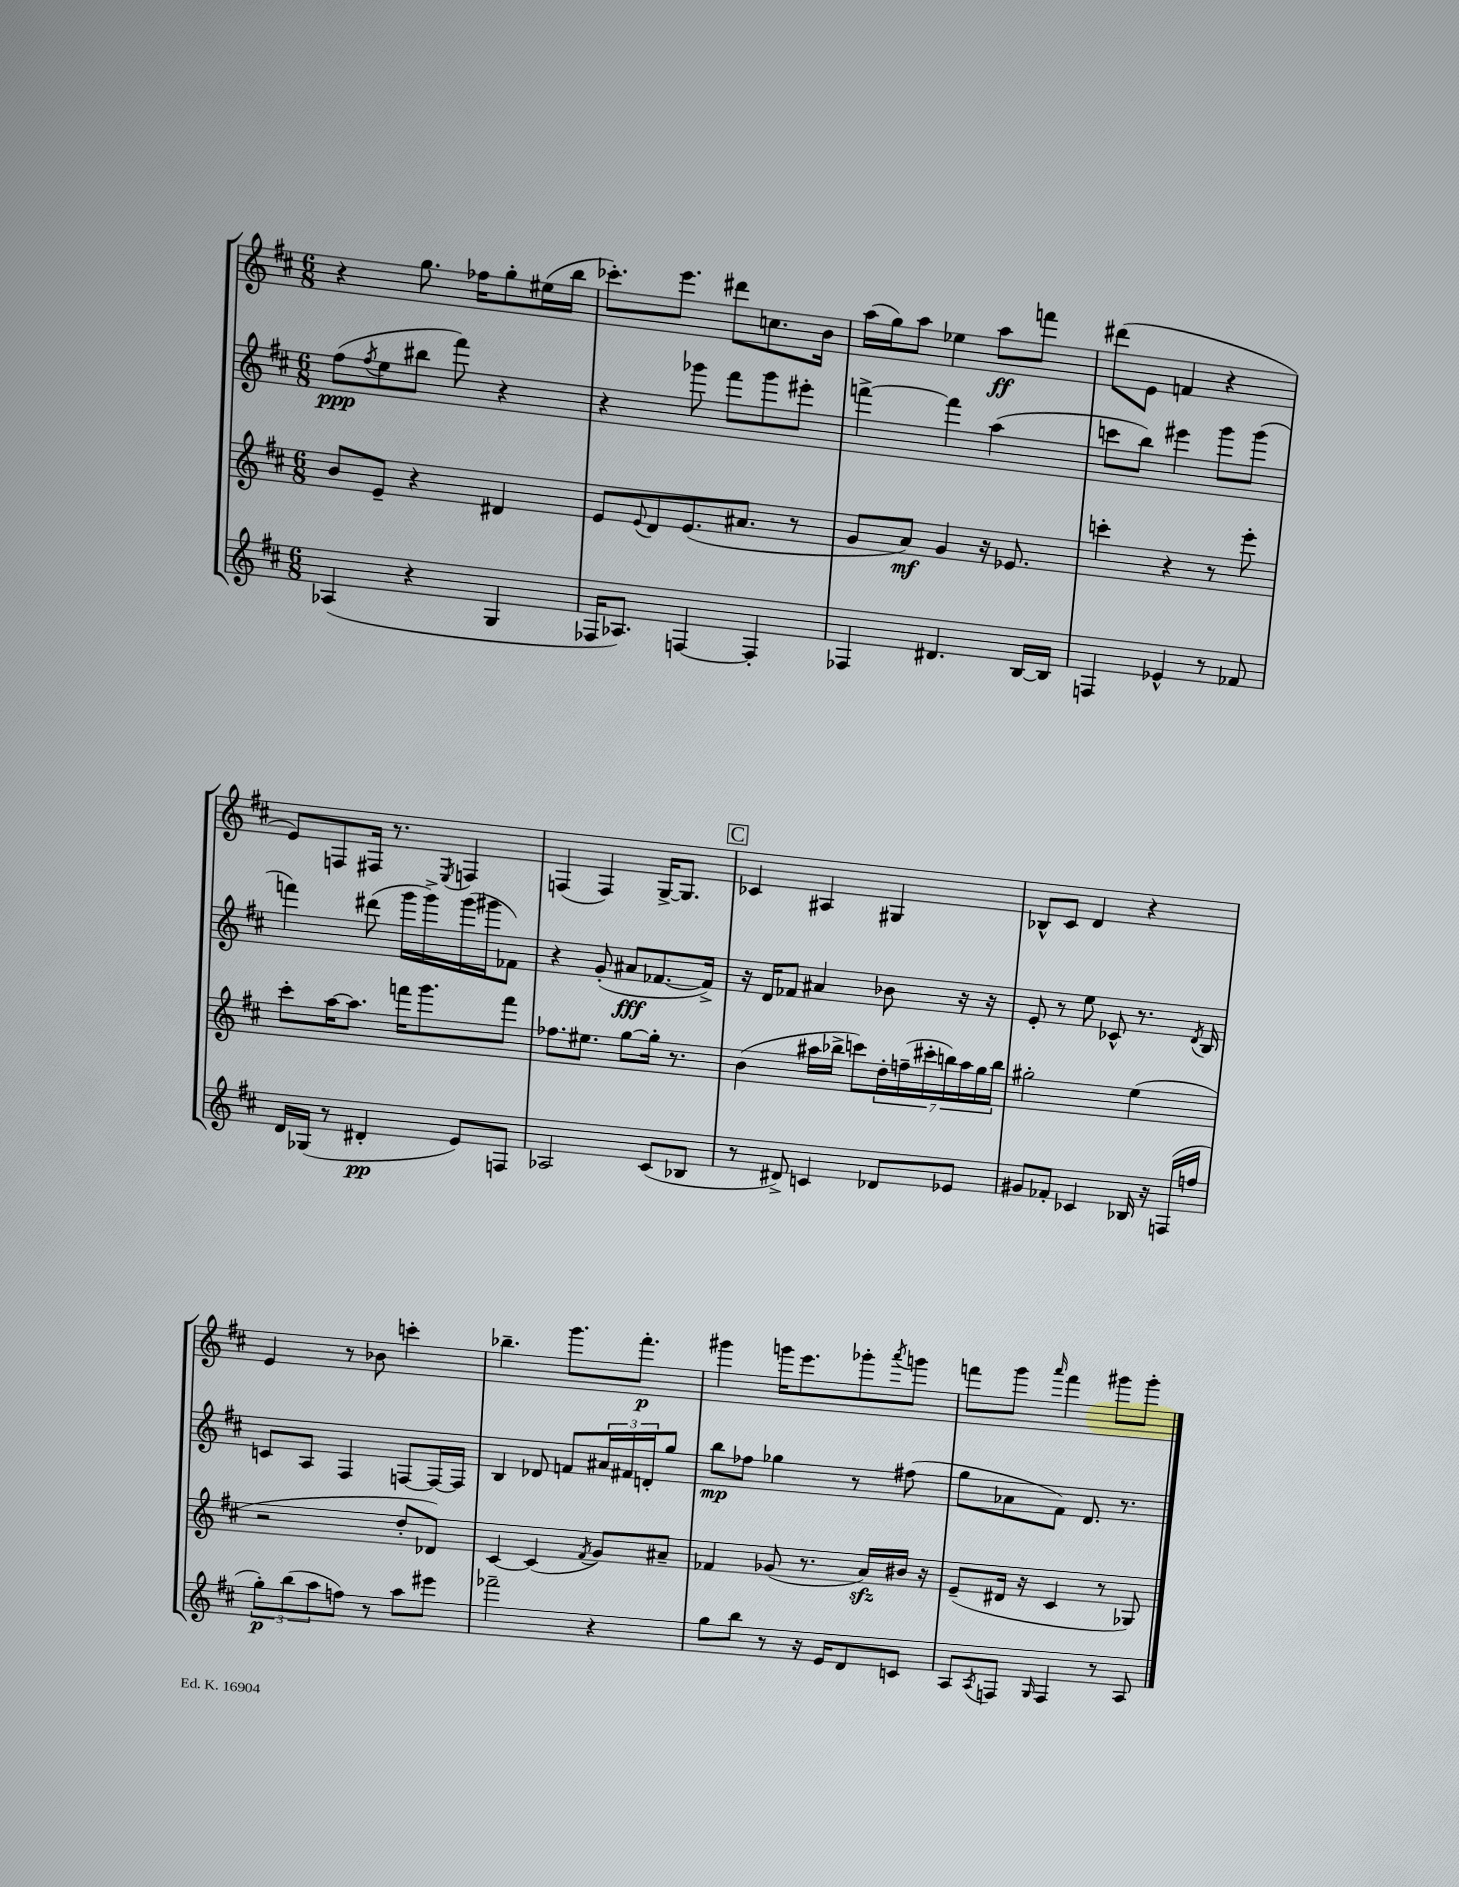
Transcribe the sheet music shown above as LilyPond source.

<<
\new StaffGroup <<
\new Staff = "s0" {
    \clef treble \key d \major \numericTimeSignature \time 6/8
    r4 g''8. fes''16 g''8-. eis''16( b''16 |
    ces'''8.-.) e'''8. dis'''8 c''8. b'16 |
    a''16( g''16) a''8 ees''4 a''8\ff f'''8 |
    dis'''8( e'8 f'4 r4 |
    e'8) f8 fis16 r8. \acciaccatura { e8 } f4 |
    f4( f4) g16~-> g8. |
    \mark \markup { \box "C" } ces'4 ais4 gis4 |
    bes8-^ cis'8 d'4 r4 |
    e'4 r8 bes'8 c'''4-. |
    bes''4.-- g'''8. fis'''8.-.\p |
    gis'''4 g'''16 e'''8. ges'''8-. \acciaccatura { a'''8 } g'''8 |
    f'''8 g'''8 \grace { a'''16 } f'''4 gis'''8 gis'''8-. \bar "|." |
}
\new Staff = "s1" {
    \clef treble \key d \major \numericTimeSignature \time 6/8
    fis''8\ppp( \acciaccatura { fis''8 } e''8 bis''8 fis'''8) r4 |
    r4 ges'''8 fis'''8 ges'''8 eis'''8-. |
    f'''4~-> f'''4 a''4( |
    c'''8 b''8) eis'''4 g'''8 g'''8( |
    f'''4) dis'''8( g'''16 g'''16->) g'''16( gis'''16 fes'8) |
    r4 g'8-.( ais'8\fff fes'8.~ fes'16->) |
    \mark \markup { \box "C" } r16 d'16 fes'8 ais'4 bes'8 r16 r16 |
    e'8-. r8 e''8 ces'8-^ r8. \acciaccatura { d'8 } b16 |
    c'8 a8 fis4 f8~ f16~ f16 |
    b4 des'8 f'8 \tuplet 3/2 { ais'16 fis'16 d'16-. } g''8 |
    b''8\mp fes''8 ges''4 r8 fis''8( |
    g''8 aes'8 fis'8) d'8. r8. \bar "|." |
}
\new Staff = "s2" {
    \clef treble \key d \major \numericTimeSignature \time 6/8
    b'8 e'8-- r4 dis'4 |
    e'8 \appoggiatura { e'8 } d'8 e'8.( ais'8. r8 |
    g'8 a'8\mf) g'4 r16 ees'8. |
    c'''4-. r4 r8 e'''8-. |
    cis'''8-. a''16~ a''8. f'''16 g'''8. f'''8 |
    fes''8. eis''8. g''8~ g''16-. r8. |
    \mark \markup { \box "C" } b'4( ais''16 bes''16-> c'''8) \tuplet 7/4 { d''16-. f''16--( cis'''16-. b''16) ais''16 g''16 b''16 } |
    gis''2-. e''4( |
    r2 d''8-. des'8) |
    cis'4~ cis'4( \acciaccatura { fis'8 } g'8) ais'8-- |
    fes'4 ges'8( r8. a'16\sfz) bis'16 r16 |
    e'8--( dis'16 r16 cis'4 r8 ges8) \bar "|." |
}
\new Staff = "s3" {
    \clef treble \key d \major \numericTimeSignature \time 6/8
    aes4( r4 g4 |
    fes16 aes8.) f4~ f4-. |
    fes4 dis'4. b16~ b16 |
    f4 ees'4-^ r8 fes'8 |
    d'16 ges16( r8 dis'4-.\pp e'8) f8 |
    aes2 cis'8( bes8 |
    \mark \markup { \box "C" } r8 dis'8->) c'4 des'8 ees'8 |
    gis'8 fes'8-. ces'4 bes16 r16 f16( f''16 |
    \tuplet 3/2 { g''8-.\p) b''8( a''8 } f''8) r8 a''8 eis'''8 |
    fes'''2-- r4 |
    g''8 b''8 r8 r16 e'16 d'8 c'8 |
    a8 \acciaccatura { a8 } f8 \grace { g16 } f4 r8 a8 \bar "|." |
}
>>
>>
\layout { \context { \Score \remove "Bar_number_engraver" } }
